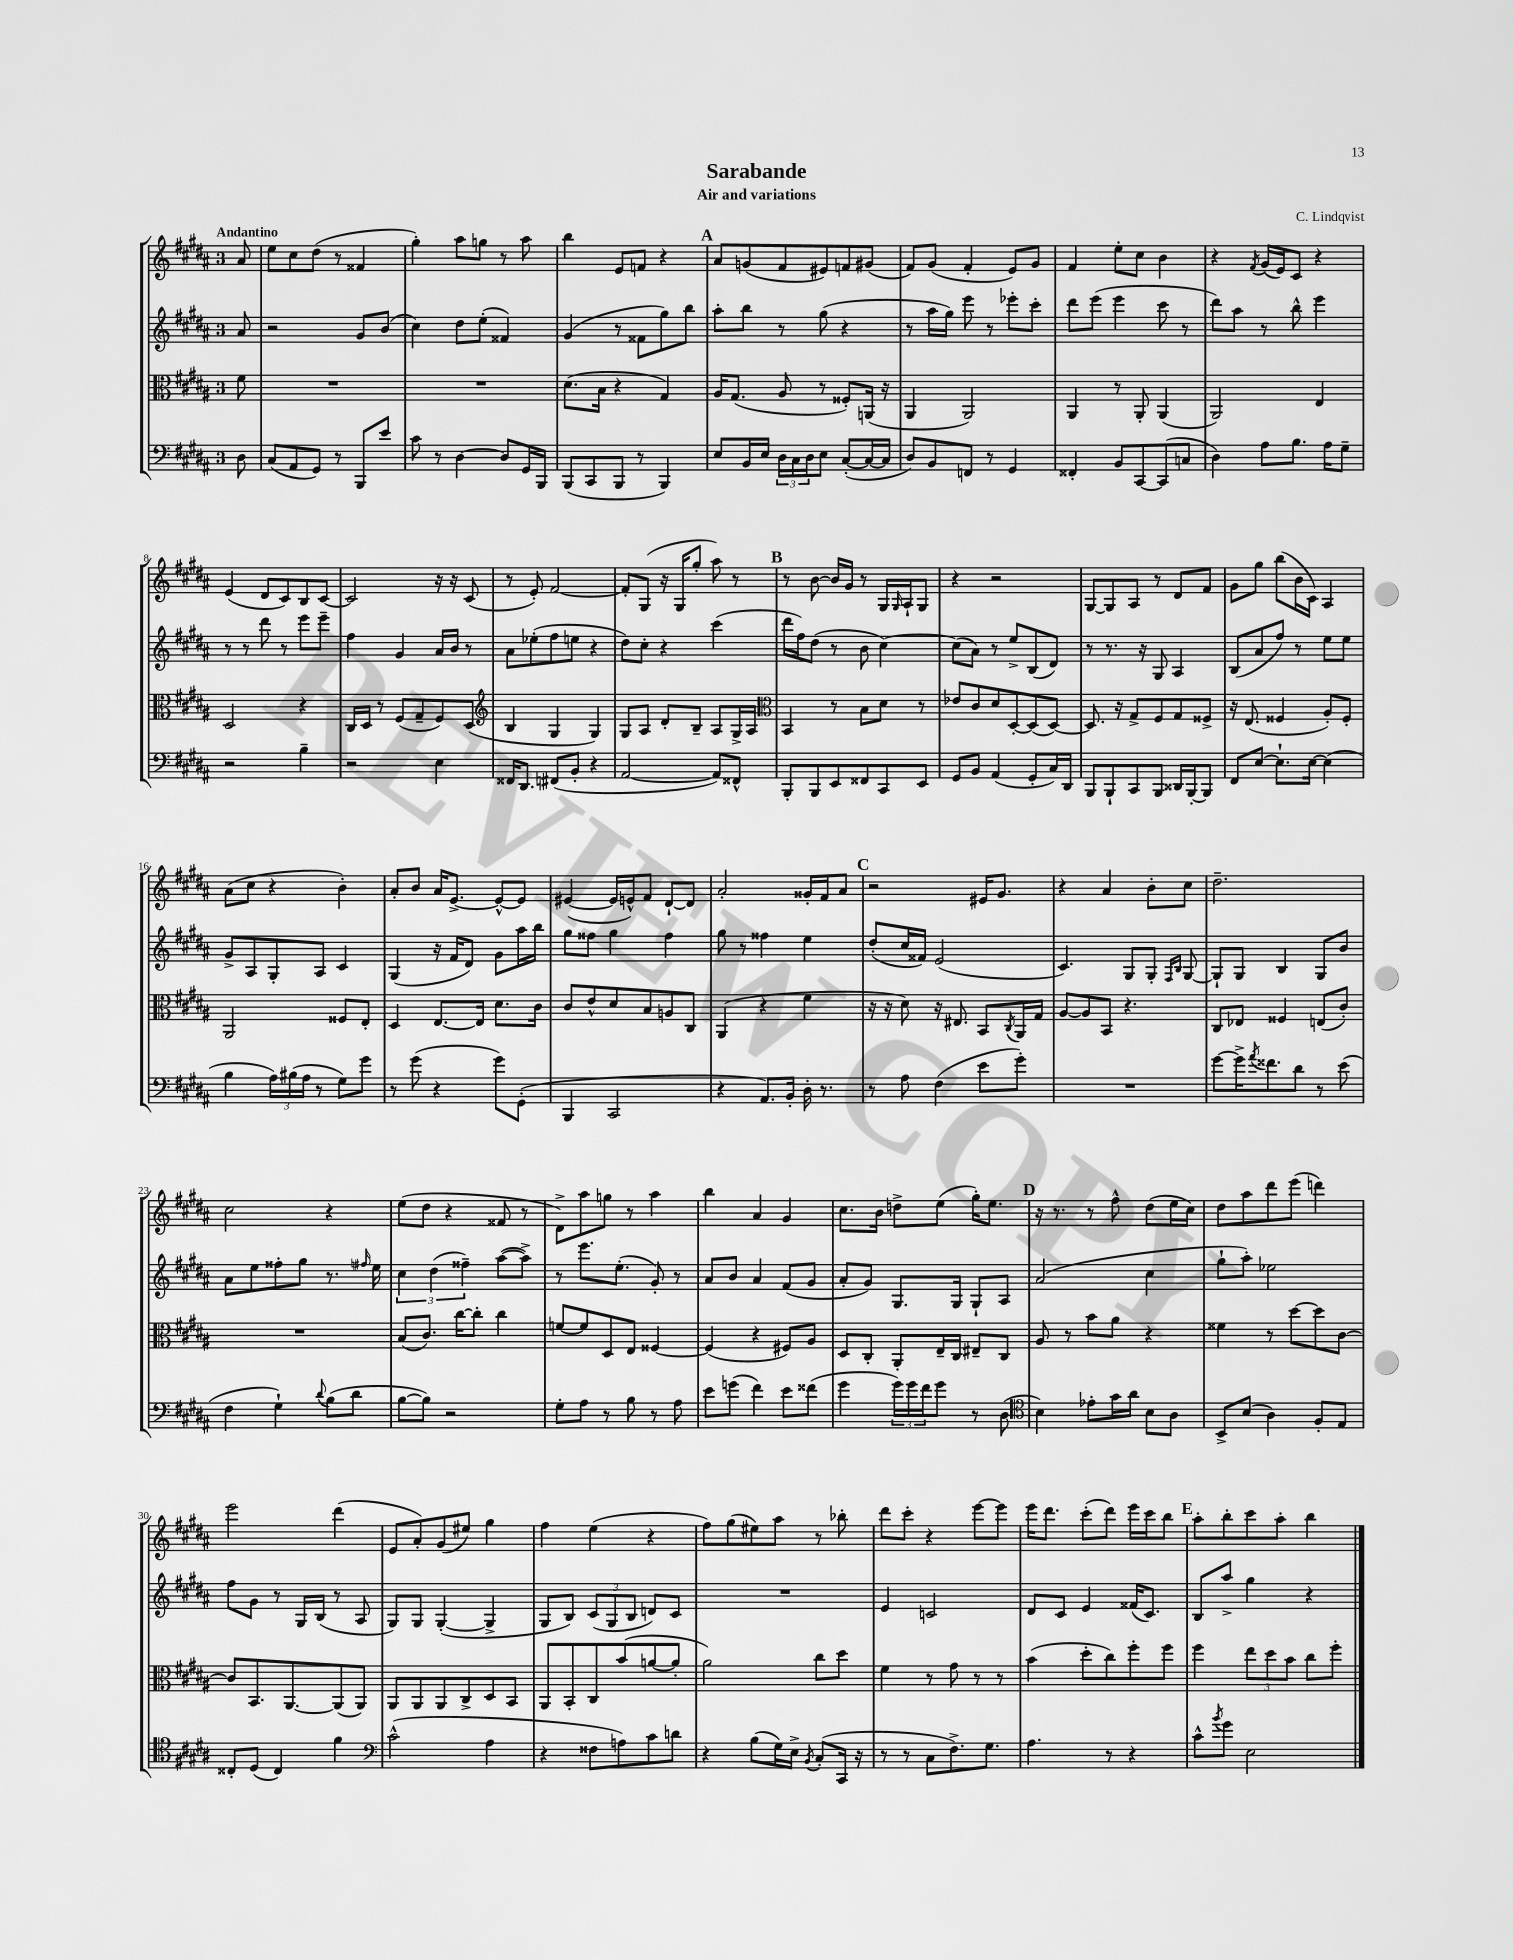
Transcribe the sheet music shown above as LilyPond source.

\header { title = "Sarabande" composer = "C. Lindqvist" subtitle = "Air and variations" }
<<
\new StaffGroup <<
\new Staff = "s0" {
    \clef treble \key b \major \once \override Staff.TimeSignature.style = #'single-digit \time 3/4 \partial 8 \tempo "Andantino"
    ais'8 |
    e''8 cis''8 dis''8( r8 fisis'4 |
    gis''4-.) ais''8 g''8 r8 ais''8 |
    b''4 e'8 f'8 r4 |
    \mark \markup { \bold "A" } ais'8 g'8( fis'8 eis'8) f'8 gis'8( |
    fis'8) gis'8( fis'4-. e'8) gis'8 |
    fis'4 e''8-. cis''8 b'4 |
    r4 \acciaccatura { fis'8 } gis'16( e'16) cis'8 r4 |
    e'4( dis'8 cis'8) b8 cis'8~ |
    cis'2 r16 r16 cis'8( |
    r8 e'8-.) fis'2~ |
    fis'8-. gis8( r16 gis16 gis''8-. ais''8) r8 |
    \mark \markup { \bold "B" } r8 b'8~ b'16 gis'16 r8 gis16 \grace { gis16 } ais16-! gis8 |
    r4 r2 |
    gis8~ gis8 ais8 r8 dis'8 fis'8 |
    gis'8 gis''8 b''8( b'16 cis'16) ais4 |
    ais'8( cis''8 r4 b'4-.) |
    ais'8-. b'8 ais'16 e'8.~-> e'8~-^ e'8 |
    eis'4~( eis'16 e'16-^) fis'8 dis'8~-! dis'8 |
    ais'2-. gisis'16-. fis'16 ais'8 |
    \mark \markup { \bold "C" } r2 eis'16 gis'8. |
    r4 ais'4 b'8-. cis''8 |
    dis''2.-- |
    cis''2 r4 |
    e''8( dis''8 r4 fisis'8 r8 |
    dis'8->) ais''8 g''8 r8 ais''4 |
    b''4 ais'4 gis'4 |
    cis''8. b'16 d''8-> e''8( gis''16-.) e''8. |
    \mark \markup { \bold "D" } r16 r8. r8 fis''8-^ dis''8( e''16 cis''16) |
    dis''8 ais''8 dis'''8 e'''8( d'''4) |
    e'''2 dis'''4( |
    e'8 ais'8-.) gis'8( eis''8) gis''4 |
    fis''4 e''4( r4 |
    fis''8) gis''8( eis''8) ais''8 r8 bes''8-. |
    dis'''8 cis'''8-. r4 e'''8~ e'''8 |
    e'''16 dis'''8. cis'''8-.( dis'''8) e'''16 cis'''16 b''8 |
    \mark \markup { \bold "E" } ais''8-. b''8-. cis'''8 ais''8-. b''4 \bar "|." |
}
\new Staff = "s1" {
    \clef treble \key b \major \once \override Staff.TimeSignature.style = #'single-digit \time 3/4 \partial 8
    ais'8 |
    r2 gis'8 b'8( |
    cis''4) dis''8 e''8-.( fisis'4) |
    gis'4( r8 fisis'8 gis''8) b''8 |
    \mark \markup { \bold "A" } ais''8-. b''8 r8 gis''8( r4 |
    r8 ais''16 gis''16) e'''8 r8 ees'''8-. cis'''8-. |
    dis'''8 e'''8( e'''4 cis'''8 r8 |
    dis'''8) ais''8 r8 b''8-^ e'''4 |
    r8 r8 dis'''8 r8 e'''8 e'''8-- |
    fis''4 gis'4 ais'16 b'16 r8 |
    ais'8 ees''8-.( fis''8 e''8 r4 |
    dis''8) cis''8-. r4 cis'''4( |
    \mark \markup { \bold "B" } dis'''16 fis''16) dis''8( r8 b'8 cis''4~) |
    cis''8( ais'8) r8 e''8-> b8( dis'8) |
    r8 r8. r16 gis8 ais4 |
    b8( ais'8 fis''8) r8 e''8 e''8 |
    gis'8-> ais8 gis8-. ais8 cis'4 |
    gis4( r16 fis'16 dis'8) gis'8 ais''16 b''16 |
    gis''8 fisis''8 gis''4 fisis''4 |
    gis''8 r8 fisis''4 e''4 |
    \mark \markup { \bold "C" } dis''8-.( cis''16 fisis'16) e'2( |
    cis'4.) gis8 gis8-. \grace { fis16 b16 } gis8~ |
    gis8-! gis8 b4 gis8 b'8 |
    ais'8 e''8 fisis''8-. gis''8 r8. \grace { fis''16 } e''16 |
    \tuplet 3/2 { cis''4 dis''4( fisis''4--) } ais''8~( ais''8->) |
    r8 e'''8. e''8.-.( gis'8-.) r8 |
    ais'8 b'8 ais'4 fis'8( gis'8 |
    ais'8-. gis'8) gis8. gis16 gis8-! ais8 |
    \mark \markup { \bold "D" } ais'2( cis''4 |
    gis''8-! ais''8-.) ees''2 |
    fis''8 gis'8 r8 gis16 b16( r8 ais8 |
    gis8) gis8 gis4~-.( gis4-> |
    gis8 b8) \tuplet 3/2 { cis'8( gis8 b8 } d'8) cis'8 |
    R2. |
    e'4 c'2 |
    dis'8 cis'8 e'4 fisis'16( cis'8.) |
    \mark \markup { \bold "E" } b8 ais''8-> gis''4 r4 \bar "|." |
}
\new Staff = "s2" {
    \clef alto \key b \major \once \override Staff.TimeSignature.style = #'single-digit \time 3/4 \partial 8
    fis'8 |
    R2. |
    R2. |
    dis'8.( b16 r4 gis4) |
    \mark \markup { \bold "A" } ais16 gis8.( ais8 r8 fisis8-.) a,16( r16 |
    ais,4 ais,2) |
    ais,4 r8 ais,8-. ais,4( |
    ais,2) e4 |
    dis2 r4 |
    cis16 dis16 r8 fis8( gis8-- fis8) dis8( |
    \clef treble b4 gis4 gis4) |
    gis8 ais8 dis'8-. b8-- ais8 gis16-> ais16 |
    \mark \markup { \bold "B" } \clef alto b,4 r8 b8 dis'8 r8 |
    ees'8 cis'8 dis'8 dis8~-. dis8( dis8~) |
    dis8. r16 gis8-> fis8 gis8 fisis8-> |
    r16 e8.( fisis4 ais8-.) fisis8-. |
    ais,2 fisis8 e8-. |
    dis4 e8.~ e16 dis'8. cis'16 |
    cis'8 e'8-^ dis'8 b8 a8 cis8 |
    ais,4( r4 fis'4 |
    \mark \markup { \bold "C" } r16 r16 dis'8) r16 eis8. b,8 \acciaccatura { cis8 } ais,16 gis16 |
    ais8~ ais8 b,8 r4. |
    cis8 ees8 fisis4 e8( cis'8-.) |
    R2. |
    b8( cis'8.) cis''16~ cis''8-. cis''4 |
    f'8~ f'8 dis8 e8 fisis4~ |
    fisis4( r4 fis8) ais8 |
    dis8 cis8-. ais,8-. e16-- cis16 eis8-- cis8 |
    \mark \markup { \bold "D" } ais8 r8 b'8 ais'8 r4 |
    fisis'4 r8 dis''8~ dis''8 cis'8~ |
    cis'8 b,8. ais,8.~ ais,8( ais,8) |
    ais,8 ais,8 ais,8 cis8-> dis8 b,8 |
    ais,8 b,8-. cis8 b'8( a'8~ a'8-. |
    ais'2) cis''8 dis''8 |
    fis'4 r8 gis'8 r8 r8 |
    b'4( dis''8-. cis''8) fis''8-. fis''8 |
    \mark \markup { \bold "E" } fis''4 \tuplet 3/2 { e''8 dis''8 b'8 } cis''8 fis''8-. \bar "|." |
}
\new Staff = "s3" {
    \clef bass \key b \major \once \override Staff.TimeSignature.style = #'single-digit \time 3/4 \partial 8
    dis8 |
    cis8( ais,8 gis,8) r8 b,,8 e'8 |
    cis'8 r8 dis4~ dis8 gis,16 b,,16 |
    b,,8( cis,8 b,,8 r8 b,,4) |
    \mark \markup { \bold "A" } e8 b,16 e16 \tuplet 3/2 { dis16 cis16 dis16 } e8 cis8~-.( cis16~ cis16 |
    dis8) b,8 f,8 r8 gis,4 |
    fisis,4-. b,8 cis,8~ cis,8( c8 |
    dis4) ais8 b8. ais16 gis8-- |
    r2 b4-- |
    r2 e4 |
    fisis,16 dis,8. fis,8( b,8-. r4 |
    ais,2~ ais,8) fisis,8-^ |
    \mark \markup { \bold "B" } b,,8-. b,,8 e,8 fisis,8 cis,8 e,8 |
    gis,8 b,8 ais,4( gis,8-. cis16) dis,16 |
    b,,8 b,,8-! cis,8 b,,8 disis,16 b,,16~-. b,,8 |
    fis,8 e8~ e8.-! e16~ e4( |
    b4 \tuplet 3/2 { ais16) bis16( ais16 } r8 gis8) gis'8 |
    r8 gis'8( r4 gis'8) gis,8-.( |
    b,,4 cis,2 |
    r4 ais,8.) b,16-. dis16-. r8. |
    \mark \markup { \bold "C" } r8 ais8 fis4( e'8 gis'8-.) |
    R2. |
    gis'8~ gis'16-> \acciaccatura { ais'8 } fisis'8. dis'8 r8 e'8( |
    fis4 gis4-!) \appoggiatura { dis'8 } b8( dis'8 |
    b8~ b8) r2 |
    gis8-. ais8 r8 b8 r8 ais8 |
    e'8 g'8( fis'4) e'8 fisis'8( |
    gis'4 \tuplet 3/2 { gis'16) gis'16 fis'16 } gis'8 r8 dis8( |
    \mark \markup { \bold "D" } \clef tenor b4) ees'8-. gis'16 ais'16 b8 ais8 |
    b,8-> b8( ais4) fis8-. e8 |
    cisis8-. dis8( cisis4) fis'4 |
    \clef bass cis'2-^( ais4 |
    r4 fisis8 a8) cis'8 d'8 |
    r4 b8( gis16) e16-> \acciaccatura { b,8 } cis8-.( cis,16 r16 |
    r8 r8 cis8 fis8.->) gis8. |
    ais4. r8 r4 |
    \mark \markup { \bold "E" } cis'8-^ \acciaccatura { b'8 } gis'8 e2 \bar "|." |
}
>>
>>
